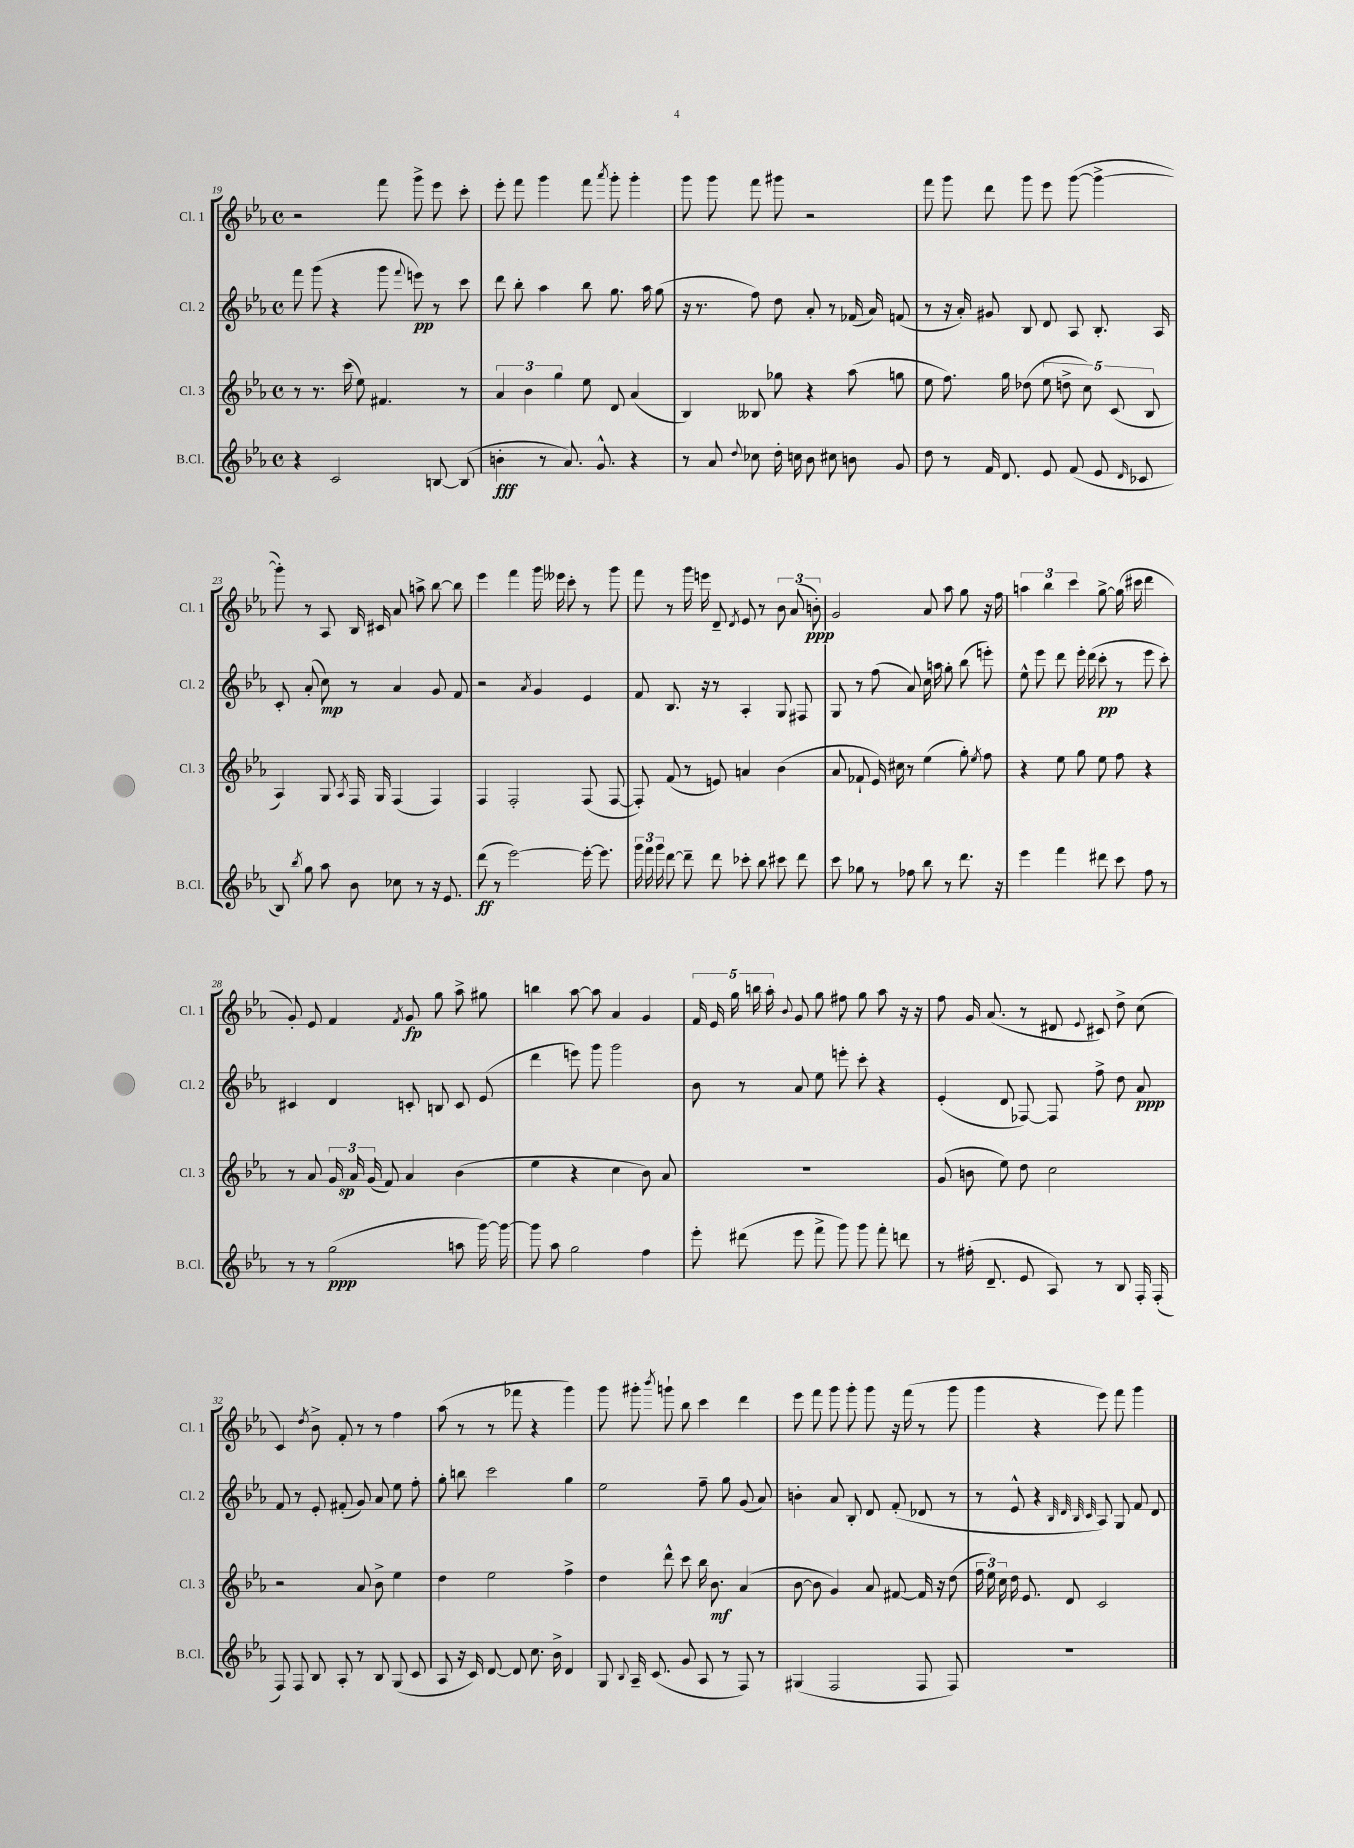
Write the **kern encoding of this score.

**kern	**kern	**kern	**kern
*staff4	*staff3	*staff2	*staff1
*clefG2	*clefG2	*clefG2	*clefG2
*k[b-e-a-]	*k[b-e-a-]	*k[b-e-a-]	*k[b-e-a-]
*M4/4	*M4/4	*M4/4	*M4/4
*met(c)	*met(c)	*met(c)	*met(c)
4r	8r	8fff	2r
.	8.r	(8ggg	.
2c	.	4r	.
.	(16ccc	.	.
.	8ee-)	.	.
.	4.f#	8ggg	8fff
.	.	8qqfff	.
.	.	8eee)	8ggg^
[8B	.	8r	8eee-
(8B]	8r	8ccc	8ccc'
=	=	=	=
4b'	6a-	8ddd	8eee-'
.	.	8bb-'	8fff
.	6b-	.	.
8r	.	4aa-	4ggg
.	6gg	.	.
8.a-)	.	.	.
.	8ee-	8bb-	8fff
8.g^^	.	.	.
.	.	.	8qaaa-
.	8d	8.gg	8ggg'
4r	(4a-	.	4ggg'
.	.	16aa-	.
.	.	(8gg	.
=	=	=	=
8r	4B-)	16r	8ggg
.	.	8.r	.
8a-	.	.	8ggg
8qqdd	.	.	.
8cc-	8B--	8ff)	8fff
16dd'	8gg-	8dd	8ggg#
16cc	.	.	.
8b-	4r	8a-'	2r
8cc#	.	8r	.
8b	(8aa-	(16f-	.
.	.	16a-)	.
8g	8gg	(8f	.
=	=	=	=
8dd	8ee-	8r	8fff
8r	8.ff)	16r	8ggg
.	.	16a-')	.
16f	.	8g#	8ddd
8.d	16gg	.	.
.	(8dd-	8B-	8ggg
8e-	10ee-	8d	8eee-
.	10dd^	.	.
(8f	.	8A-	([8ggg
.	10cc)	.	.
8e-	.	8.B-'	4ggg^_
.	(10c	.	.
16qqd	.	.	.
8c-	.	.	.
.	10B-	.	.
.	.	16A-	.
=	=	=	=
8B-)	4A-)	8c'	8ggg'])
8qbb-	.	.	.
8gg	.	(8a-'	8r
8aa-	8G	8cc)	8A-
.	8qA-	.	.
8b-	16F	8r	16B-
.	16G	.	16c#
8cc-	(4F	4a-	8a-
8r	.	.	8aa^
16r	4F)	8g	[8bb-
8.e-	.	.	.
.	.	8f	8bb-]
=	=	=	=
(8ddd	4F	2r	4eee-
8r	.	.	.
[2eee-)	2F'	.	4fff
.	.	8qa-	.
.	.	4g	16ggg
.	.	.	16eee--
.	.	.	8ccc'
16eee-'_	(8F	4e-	8r
8.eee-]	.	.	.
.	[8F	.	8ggg
=	=	=	=
24ggg	8F'])	8f	8fff
24fff	.	.	.
24ggg	.	.	.
[8ddd	(8f	8.B-	8r
8ddd~]	8r	.	16ggg
.	.	16r	16eee
8ddd	8e)	8r	8d~
.	.	.	8qd
8ccc-'	4a	4A-'	8e-
8bb-	.	.	8r
8ccc#	(4b-	8G	12b-
.	.	.	(12a-
8ddd	.	8F#	.
.	.	.	12b')
=	=	=	=
8ccc	8a-	8G	2g
8gg-	8f-`	8r	.
8r	16e-)	(8ff	.
.	16cc#	.	.
8ff-	8r	8a-)	.
8bb-	(4ee-	16cc	8a-
.	.	16aa	.
8r	.	8gg'	8aa-
8.ddd	8gg')	(8bb-	8gg
.	8qee-	.	.
.	8ff	8eee')	16r
16r	.	.	16ff
=	=	=	=
4eee-	4r	8ee-^^	6aa
.	.	8eee-	.
.	.	.	6bb-
4fff	8ee-	8ddd	.
.	.	.	6ccc
.	8gg	16eee-'	.
.	.	(16ddd	.
8ddd#	8ee-	8ccc'	[8gg^
8ccc	8ff	8r	(16gg]
.	.	.	16ccc#
8ff	4r	8eee-	4ddd
8r	.	8ccc')	.
=	=	=	=
8r	8r	4c#	8g')
8r	8a-	.	8e-
(2gg	24g	4d	4f
.	24a-	.	.
.	(24g	.	.
.	8f)	.	.
.	.	.	8qf
.	4a-	8c'	8g
.	.	8B	8gg
8aa	(4b-	8c	8aa-^
[16ggg)	.	(8e-	8gg#
16ggg_	.	.	.
=	=	=	=
8ggg]	4ee-	4ddd	4bb
8aa-	.	.	.
2gg	4r	8eee)	[8aa-
.	.	8ggg	8aa-]
.	4cc	2ggg	4a-
4ff	8b-)	.	4g
.	8a-	.	.
=	=	=	=
8eee-'	1r	8b-	20f
.	.	.	20e-
.	.	.	20gg
(8ddd#	.	8r	.
.	.	.	20bb
.	.	.	20aa-'
.	.	.	8qqb-
8eee-	.	8a-	8g
8fff^	.	8ee-	8gg
8ggg)	.	8eee'	8ff#
8ggg	.	8ccc'	8gg
8fff'	.	4r	8aa-
8ddd	.	.	16r
.	.	.	16r
=	=	=	=
8r	(8g	(4e-'	8ff
(16ff#'	8b	.	16g
8.d~	.	.	(8.a-
.	8ee-)	8d	.
8e-	8dd	[8F-)	8r
8A-)	2cc	8F-]	8d#
.	.	.	8qqe-
8r	.	8ff^	8c#)
8B-	.	8dd	8dd^
16F'	.	8a-	(8cc
(16F'	.	.	.
=	=	=	=
8F)	2r	8f	4c)
8F	.	8r	.
.	.	.	8qdd
8B-	.	8e-'	8b-^
8A-'	.	(8f#'	8f'
8r	8a-	8g)	8r
8B-	8b-^	8a-	8r
(8G	4ee-	8ee-	4ff
8c	.	8ff'	.
=	=	=	=
8A-	4dd	8gg'	(8aa-
16r	.	8bb	8r
16c)	.	.	.
[8d	2ee-	2ccc	8r
8d]	.	.	8fff-
8.cc	.	.	4r
16b-^	.	.	.
4d	4ff^	4gg	4ggg)
=	=	=	=
8G	4dd	2ee-	8ggg
8qqB-	.	.	.
16A-~	.	.	8ggg#'
(8.c	.	.	.
.	.	.	8qbbb-
.	8ddd^^	.	8ggg`
8g	8ccc	.	8bb-
8A-	16bb-	8ff~	4ccc
.	8.b-	.	.
8r	.	8gg	.
8F)	(4a-	(8g	4ddd
8r	.	8a-)	.
=	=	=	=
(4G#	[8b-	4b'	8eee-
.	8b-]	.	8fff
2F	4g)	8a-	8ggg
.	.	8B-'	8ggg'
.	8a-	8d	8ggg
.	[8f#	(8f'	16r
.	.	.	(16fff
8F	16f#]	8d-	8r
.	16r	.	.
8F)	(8dd	8r	8ggg
=	=	=	=
1r	24ff	8r	4ggg
.	24ee-)	.	.
.	24cc	.	.
.	16dd	8e-^^	.
.	8.e-	.	.
.	.	4r	4r
.	8d	.	.
.	.	32qqB-	.
.	.	32qqd	.
.	.	32qqB-	.
.	.	32qqc	.
.	2c	8A-)	8eee-)
.	.	8G	8fff
.	.	8f	4ggg
.	.	8d	.
==	==	==	==
*-	*-	*-	*-
